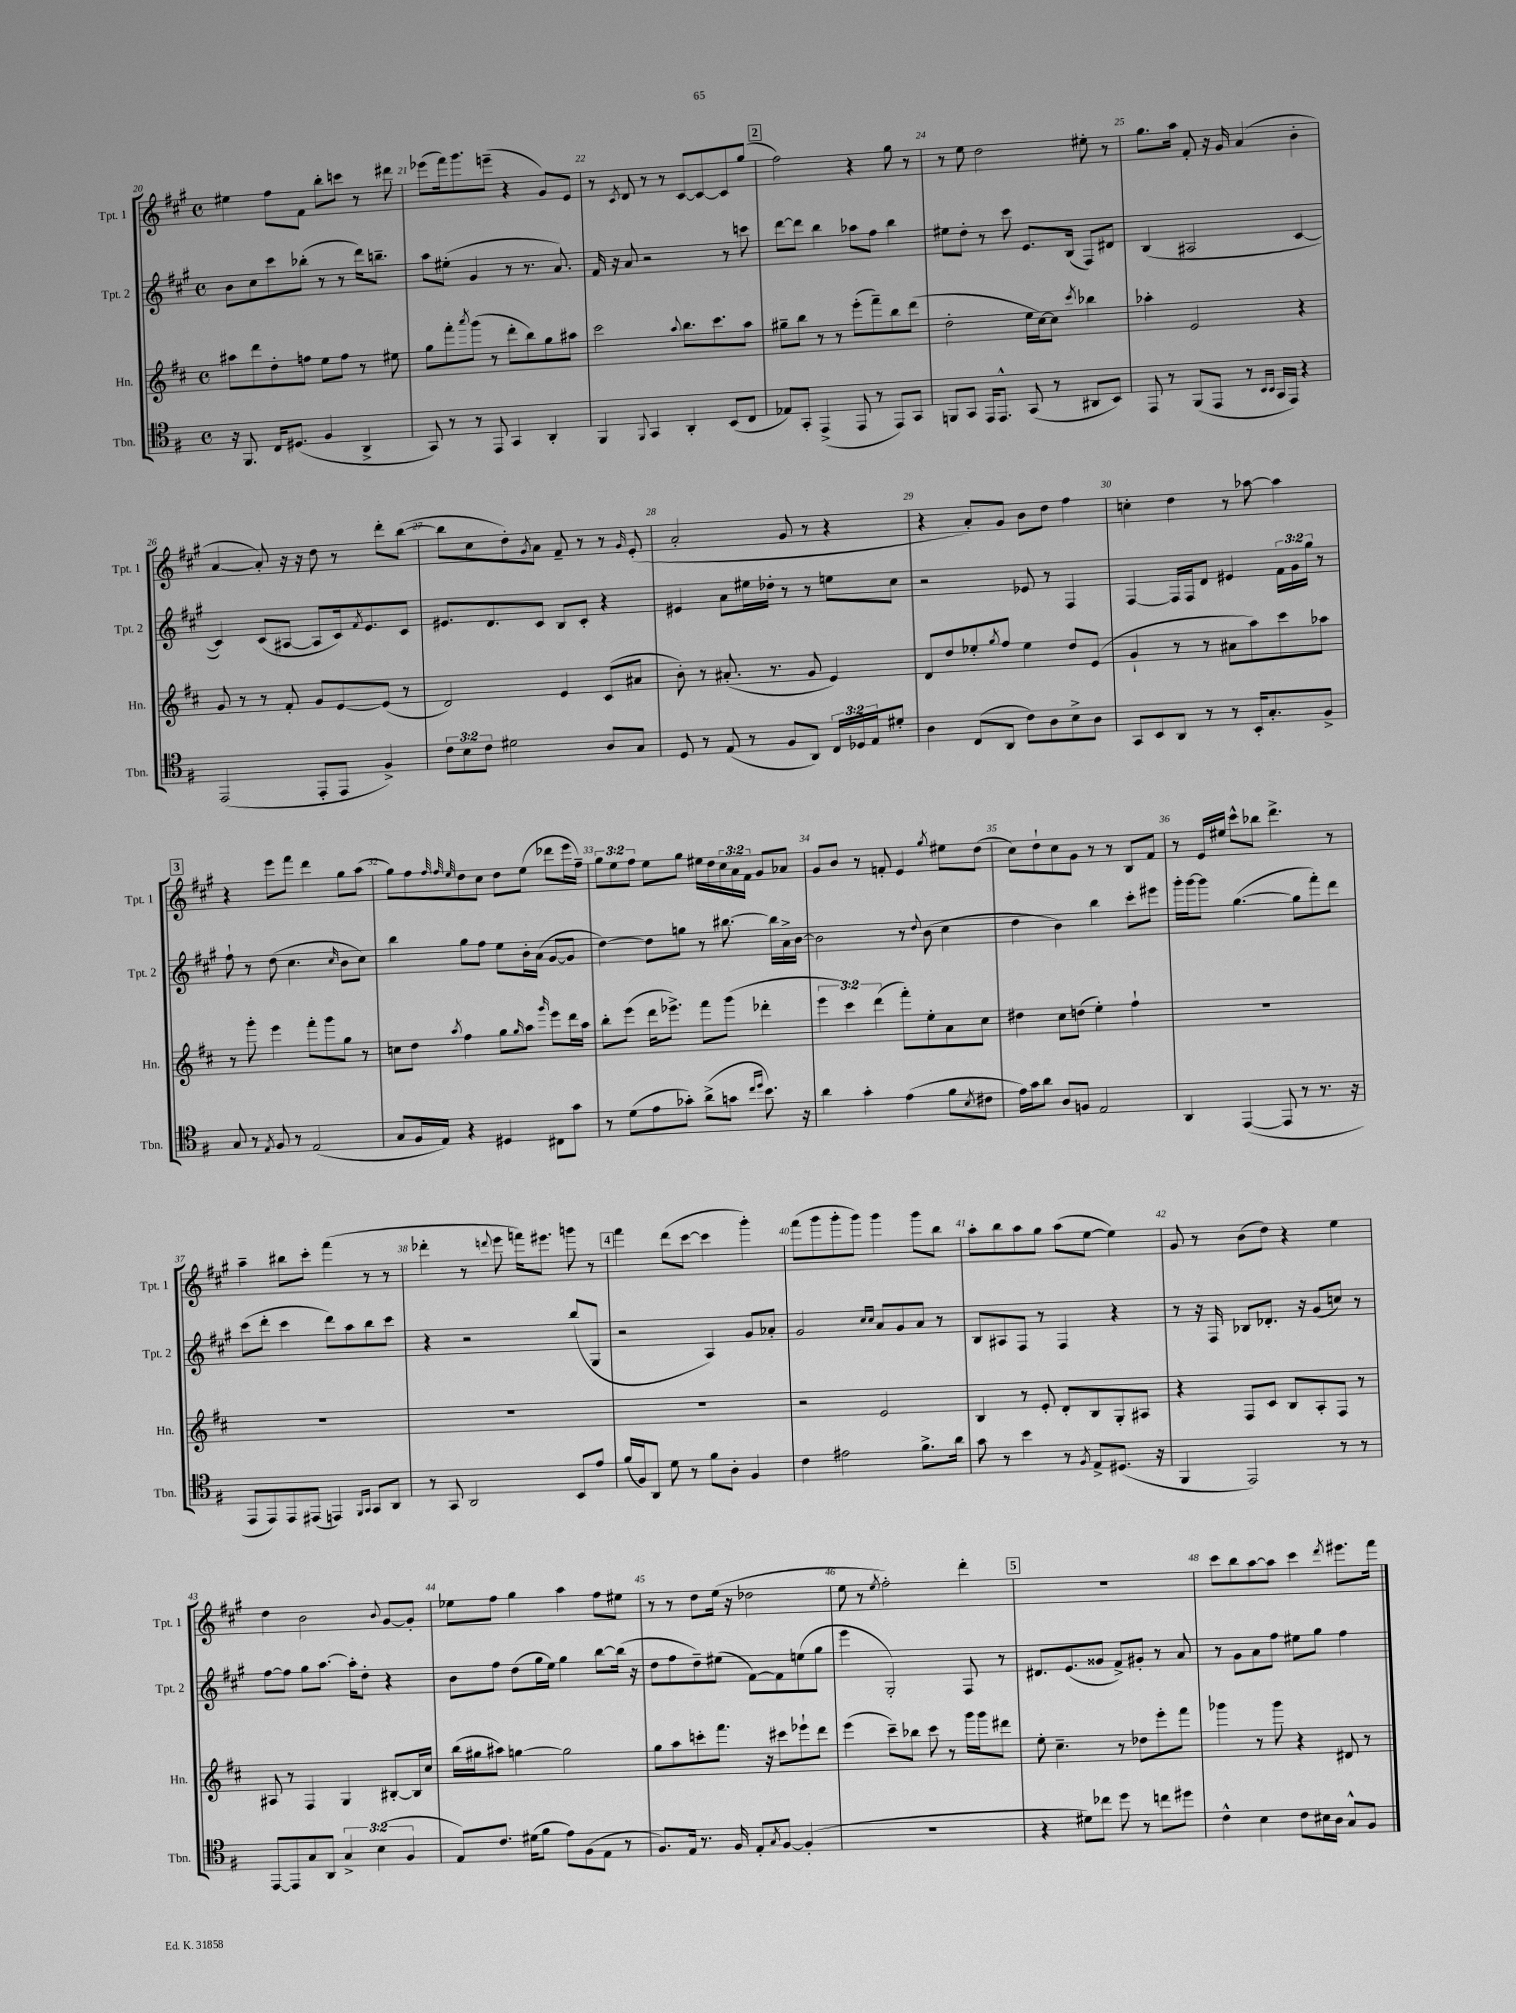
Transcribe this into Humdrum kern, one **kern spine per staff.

**kern	**kern	**kern	**kern
*part4	*part3	*part2	*part1
*staff4	*staff3	*staff2	*staff1
*I"Tbn.	*I"Hn.	*I"Tpt. 2	*I"Tpt. 1
*I'Tbn.	*I'Hn.	*I'Tpt. 2	*I'Tpt. 1
*clefC4	*clefG2	*clefG2	*clefG2
*k[f#]	*k[f#c#]	*k[f#c#g#]	*k[f#c#g#]
*M4/4	*M4/4	*M4/4	*M4/4
*met(c)	*met(c)	*met(c)	*met(c)
=20	=20	=20	=20
16r	8aa#X\L	8b\L	4ee#X\
8.FF#/	.	.	.
.	8ddd\	8cc#\	.
16C/KL	8dd'\	8ccc#\	8ff#\L
(8.D#X/J	.	.	.
.	8ffn\J	(8bb-X'\J	8f#\J
4F#/	8ee\L	8r	8bb'\L
.	8ff\J	8r	8cccn\J
4AA^/	8r	16ddd\KL)	8r
.	.	8.bbn~\J	.
.	8ee#X\	.	8ddd#X\
=21	=21	=21	=21
8GG/)	8gg\L	8aa\L	(8eee-X\L
8r	8fff#'\	(8ee#X'\J	16fff#\k)
.	.	.	8.ggg#\
.	8qaaa/	.	.
8r	(8ggg\J	4g#/	.
8EE/	8r	.	(8eeen~\J
4GG/	8ddd'\L	8r	4r
.	8bb\)	8.r	.
4AA'/	8gg\	.	8g#/L)
.	.	8.a/)	.
.	8aa#X\J	.	8e/J
=22	=22	=22	=22
4FF#/	2ccc#\	16f#/	8r
.	.	16r	.
.	.	.	8qc#/
.	.	8a/	8d/
8qqFF#/	.	.	.
4GG/	.	2r	8r
.	.	.	8r
.	8qqaa/	.	.
4AA'/	8.bb\L	.	[8c#/L
.	.	.	8c#/_
.	8.ccc#\	.	.
(8BB/L	.	8r	8c#/]
8C/J	8aa\J	8cccn\	(8gg#/J
!!LO:REH:place=s1:t=2
=23	=23	=23	=23
8E-X/L)	8gg#X~\L	[8ddd\L	2ff#\)
8GG'/J	8bb\J	8ddd\J]	.
(4EE^/	8r	4bb\	.
.	8r	.	.
8EE/	(8eee'\L	8aa-X\L	4r
8r	8fff#~\)	8ff#\J	.
8EE/L)	8bb\	4bb\	8gg#\
8GG/J	(8ddd\J	.	8r
=24	=24	=24	=24
8FFn/L	2dd'\	8ee#X\L	8r
8GG/J	.	8dd'\J	8ee\
16EE/KL	.	8r	2dd\
8.EE^^/J	.	.	.
.	.	8ccc#\	.
(8GG/	16ee\LL	8.e/L	.
.	[16cc#\J)	.	.
8r	8cc#\J]	.	.
.	.	(16B/Jk	.
.	8qccc#/	.	.
8AA#X/L	4bb-X\	8F#/L)	8ee#X'\
8BB/J)	.	8d#X/J	8r
=25	=25	=25	=25
8EE/	4aa-X'\	(4B/	8.gg#\L
8r	.	.	.
.	.	.	16aa\Jk
(8FF#/L	2e/	2A#X/	8f#'/
8EE/J	.	.	16r
.	.	.	16g#/
8r	.	.	(4a/
16qqBB/LL	.	.	.
16qqBB/JJ	.	.	.
16GG/LL	.	.	.
16EE/JJ)	.	.	.
4r	4r	[4c#/	4b'\
!!LO:LB:g=z
=26	=26	=26	=26
(2EE/	8g/	4c#/])	[4a/
.	8r	.	.
.	8r	(8c#/L	8a'/])
.	8f#'/	[8A#X/J	16r
.	.	.	16r
8EE'/L	8g/L	8A#/L]	8dd\
8EE/J	[8e/	16c#/k)	8r
.	.	8qf#/	.
.	.	8.e/	.
4F#^/)	(8e/J]	.	8ddd'\L
.	8r	8c#/J	([8bb\J
=27	=27	=27	=27
12c\L	2d/)	8.e#X/L	8bb\L]
12B\	.	.	.
.	.	.	8cc#\
12c\J	.	.	.
.	.	8.d/	.
2d#X\	.	.	8dd'\)
.	.	.	8qg#/
.	.	8c#/J	8a\J
.	4e/	8B/L	8f#~/
.	.	8c#'/J	8r
8A/L	(8c#/L	4r	8r
.	.	.	16qqg#/
8G/J	8a#X/J	.	(8e'/
=28	=28	=28	=28
8D/	8b'\)	4e#X/	2a'/
8r	8r	.	.
(8E/	(8.a#X'/	8a\L	.
8r	.	16ee#X\L	.
.	8.r	16dd-X'\JJ	.
8F#/L	.	8r	8g#/
8AA/J)	8g/	8r	8r
24C/LL	4e/)	8een\L	4r
24D-X/	.	.	.
24E/J	.	.	.
8d#X'/J	.	8cc#\J	.
=29	=29	=29	=29
4A\	8d/L	2r	4r
.	8dd/	.	.
(8C/L	8ee-X'/	.	8a'/L)
.	8qgg/	.	.
8AA/J	8ff#/J	.	8g#/J
8c\L)	4ee-\	8e-X/	8b\L
8A\	.	8r	8dd\J
8B^\	8dd/L	4F#/	4ff#\
8A\J	(8e/J	.	.
=30	=30	=30	=30
8GG/L	4g`/	[4F#/	4ccn'\
8BB/	.	.	.
8AA/J	8r	16F#/LL]	4dd\
.	.	16F#/J	.
8r	8r	8d/J	.
8r	8a#X\L	4e#X/	8r
16BB'/KL	8aa\)	.	[8aa-X\
8.G'/	.	.	.
.	8ccc#\	24f#\LL	4aa-\]
.	.	24g#\	.
.	.	24gg#\JJ	.
8F#^/J	8aa-X\J	8r	.
!!LO:LB:g=z
!!LO:REH:place=s1:t=3
=31	=31	=31	=31
8G/	8r	8ff#`\	4r
8r	8ggg'\	8r	.
8qE/	.	.	.
8F#/	4eee\	(8dd\	8eee\L
8r	.	4.cc#\	8fff#\J
(2E/	8fff#'\L	.	4ddd\
.	8ggg\	.	.
.	.	16qqcc#/	.
.	8gg\J	8b\L	8gg#\L
.	8r	8cc#\J)	(8aa\J
=32	=32	=32	=32
8G/L	8ccn\L	4bb\	8gg#\L)
16F#/L	8dd\J	.	8ff#\
16E/JJ)	.	.	.
.	.	.	32qqff#/
.	.	.	32qqff#/
.	8qaa/	.	32qqee/
4r	4ff#\	8gg#\L	8dd\
.	.	8ff#\J	8cc#\J
4D#X/	8gg\L	8ee\L	8dd\L
.	16qqgg/	.	.
.	8aa\J	16b'\L	(8ee\J
.	.	(16a\JJ	.
.	16qqggg/	.	.
8C#X\L	8eee\L	[8g#/L	8ddd-X\L
8g\J	16ddd\L	8g#/J]	16eee\L
.	16aa\JJ	.	16ff#~\JJ)
=33	=33	=33	=33
8r	8bb'\L	[4dd\)	12gg#\L
.	.	.	12ee\
(8d\L	(8eee\J	.	.
.	.	.	12ff#\J
8e\	16ddd\KL	8dd\L]	8ee\L
.	8.eee-X^\J)	.	.
8g-X'\J)	.	8ggn\J	8gg#\J
(8a^\L	8fff#\L	8r	16ee#X\LL
.	.	.	16dd\
8gn\J	(8ggg\J	[8.bb#X\	24cc#\
.	.	.	24a\
.	.	.	24f#\JJ
16qqcc/LL	.	.	.
16qqdd/JJ	.	.	.
8.b\)	4ddd-X'\	.	8g#/L
.	.	16bb#\LL]	.
.	.	16a^\	8a-X/J
16r	.	[16b\JJ	.
=34	=34	=34	=34
4a\	6eee\	2b\]	8g#/L
.	.	.	8b/J
.	6ccc#\)	.	.
4g'\	.	.	8r
.	(6ddd\	.	.
.	.	.	8fn'/
(4e\	8fff#'\L)	8r	4e/
.	.	8qqdd/	.
.	8ee'\	(8b\	.
.	.	.	8qgg#/
8f#\L	8a\	4cc#\	8ee#X\L
8qB/	.	.	.
8c#X\J	8cc#\J	.	(8dd\J
=35	=35	=35	=35
16e\LL)	4dd#X\	4dd\	8cc#\L)
16g\J	.	.	.
8a\J	.	.	8dd`\
8A/L	8cc#\L	4b\)	8cc#\
8Fn/J	(8ddn\J	.	8g#\J
2E/	4ee'\)	4bb\	8r
.	.	.	8r
.	4ff#`\	8ccc#'\L	8B/L
.	.	8eee#X\J	8f#/J
=36	=36	=36	=36
4AA/	1r	16ggg#'\LL	8r
.	.	[16ggg#\J	.
.	.	8ggg#\J]	16e/LL
.	.	.	16ee#X/JJ
([4EE/	.	([4.gg#\	8ccc#^^\L
.	.	.	8bb-X\J
8EE/]	.	.	4.ddd^\
8r	.	8gg#\L]	.
8.r	.	8fff#'\)	.
.	.	8ddd\J	8r
16r	.	.	.
!!LO:LB:g=z
=37	=37	=37	=37
8EE/L	1r	(8ccc#\L	4aa~\
8EE/)	.	8ddd'\J	.
8EE/	.	4ccc#\	8bb#X\L
(8EE#X/J	.	.	8ccc#'\J
4EEn/)	.	8ddd\L)	(4fff#\
.	.	8aa\	.
16qqFF#/LL	.	.	.
16qqGG/JJ	.	.	.
8GG/L	.	8bb\	8r
8AA/J	.	8ccc#\J	8r
=38	=38	=38	=38
8r	1r	4r	4ddd-X'\
8GG/	.	.	.
2AA/	.	2r	8r
.	.	.	8qqdddn/
.	.	.	8eee\
.	.	.	16fffn\KL)
.	.	.	8.eee#X\J
8BB/L	.	(8bb/L	8gggn\
8e/J	.	8G#/J	8r
!!LO:REH:place=s1:t=4
=39	=39	=39	=39
(16f#/LL	1r	2r	4fff#\
16F#/J)	.	.	.
8AA/J	.	.	.
8d\	.	.	(8ddd\L
8r	.	.	[8ccc#\J
8f#\L	.	4A/)	4ccc#\]
8A'\J	.	.	.
4F#/	.	8g#/L	4ggg#'\)
.	.	8a-X'/J	.
=40	=40	=40	=40
4c\	2r	2g#/	(8fff#\L
.	.	.	8ggg#\
2e#X\	.	.	8ggg#'\
.	.	.	8ggg#\J)
.	.	16qqcc#/LL	.
.	.	16qqcc#/JJ	.
.	2e/	8a/L	4ggg#\
.	.	8g#/	.
8.f#^\L	.	8a/J	8ggg#\L
.	.	8r	8bb\J
16a\Jk	.	.	.
=41	=41	=41	=41
8g\	4B/	8B/L	8aa'\L
8r	.	8A#X/	8bb\
4b\	8r	8F#/J	8aa\
.	8e'/	8r	8gg#\J
8r	8d'/L	4F#/	(8aa\L
8qF#/	.	.	.
8E^/L	8B/	.	[8ee\J
(8.D#X/J	8G'/	4r	4ee\])
.	8A#X/J	.	.
16r	.	.	.
=42	=42	=42	=42
4FF#/	4r	8r	8g#/
.	.	16r	8r
.	.	16F#/	.
2EE/)	8F#/L	8B-X/L	(8b\L
.	8c#/J	8.d-X'/J	8dd\J)
.	8B/L	.	4r
.	.	16r	.
.	8A'/	(8g#/L	.
8r	8F#/J	8ccn/J)	4ee\
8r	8r	8r	.
!!LO:LB:g=z
=43	=43	=43	=43
[8EE/L	8A#X/	[8ff#\L	4dd\
8EE/]	8r	8ff#\J]	.
8G/	4F#/	8gg#\L	2b\
8AA/J	.	[8.aa\J	.
6G^/	4G/	.	.
.	.	16aa'\KL]	.
.	.	8dd'\J	.
(6B\	.	.	.
.	.	.	8qqb/
.	[8B#X'/L	4r	[8g#/L
6F#/	.	.	.
.	16B#/L]	.	8g#'/J]
.	16cc#/JJ	.	.
=44	=44	=44	=44
8E/L)	(16bb\LL	8b\L	8ee-X\L
.	16gg#X\J	.	.
8.c/J	8aa#X\J)	8ff#\J	8ff#\J
.	[4ggn\	(8dd\L	4gg#\
(16d#X\KL	.	.	.
8f#\J	.	16gg#\L	.
.	.	16ee\JJ)	.
8e\L)	2gg\]	4gg#\	4aa\
(8F#\	.	.	.
8E\J	.	[8bb\L	8ff#\L
8r	.	(16bb\Jk]	8ee#X\J
.	.	16r	.
=45	=45	=45	=45
8.F#/L)	8gg\L	8dd\L	8r
.	8aa\	8ff#\	8r
16E/Jk	.	.	.
8.r	8cccn'\	8dd~\)	8dd\L
.	8.fff#\J	(8ee#X\J	(16ee\Jk
16F#/	.	.	16r
8E'/L	.	[8f#\L)	2dd-X\
.	16r	.	.
8qG/	.	.	.
[8F#/J	8ccc#X\L	8f#\]	.
(4F#'/]	8eee-X`\	(8een\	.
.	8ddd\J	8gg#\J	.
=46	=46	=46	=46
1r	(4eee\	4eee\	8ee\
.	.	.	8r
.	.	.	8qee/
.	8ccc#~\L)	2G#'/)	2ff#'\)
.	8bb-X\J	.	.
.	8ccc#\	.	.
.	8r	.	.
.	16ggg\LL	8F#/	4ddd'\
.	16ggg\J	.	.
.	8ddd#X\J	8r	.
!!LO:REH:place=s1:t=5
=47	=47	=47	=47
4r	8ee'\	8.d#X/L	1r
.	4.cc#~\	.	.
.	.	(8.e/	.
8d#X\L)	.	.	.
8cc-X\J	.	8g##X/J	.
8dd\	8r	8f#^/L)	.
8r	8dd-X\L	8g#X'/J	.
8ccn\L	8eee'\	8r	.
8dd#X\J	8fff#\J	8a/	.
=48	=48	=48	=48
4c^^\	4ggg-X\	8r	8ccc#\L
.	.	8g#\L	8bb\
4B\	8r	8a\	[8aa\
.	8ggg-\	8ff#\J	8aa\J]
8c\L	4r	8ee#X\L	4ccc#\
16B#X\L	.	8gg#\J	.
16A\JJ	.	.	.
.	.	.	8qddd/
8G^^/L	8d#X/	4ff#\	8.eee#X\L
8F#/J	8r	.	.
.	.	.	16fff#\Jk
==	==	==	==
*-	*-	*-	*-
